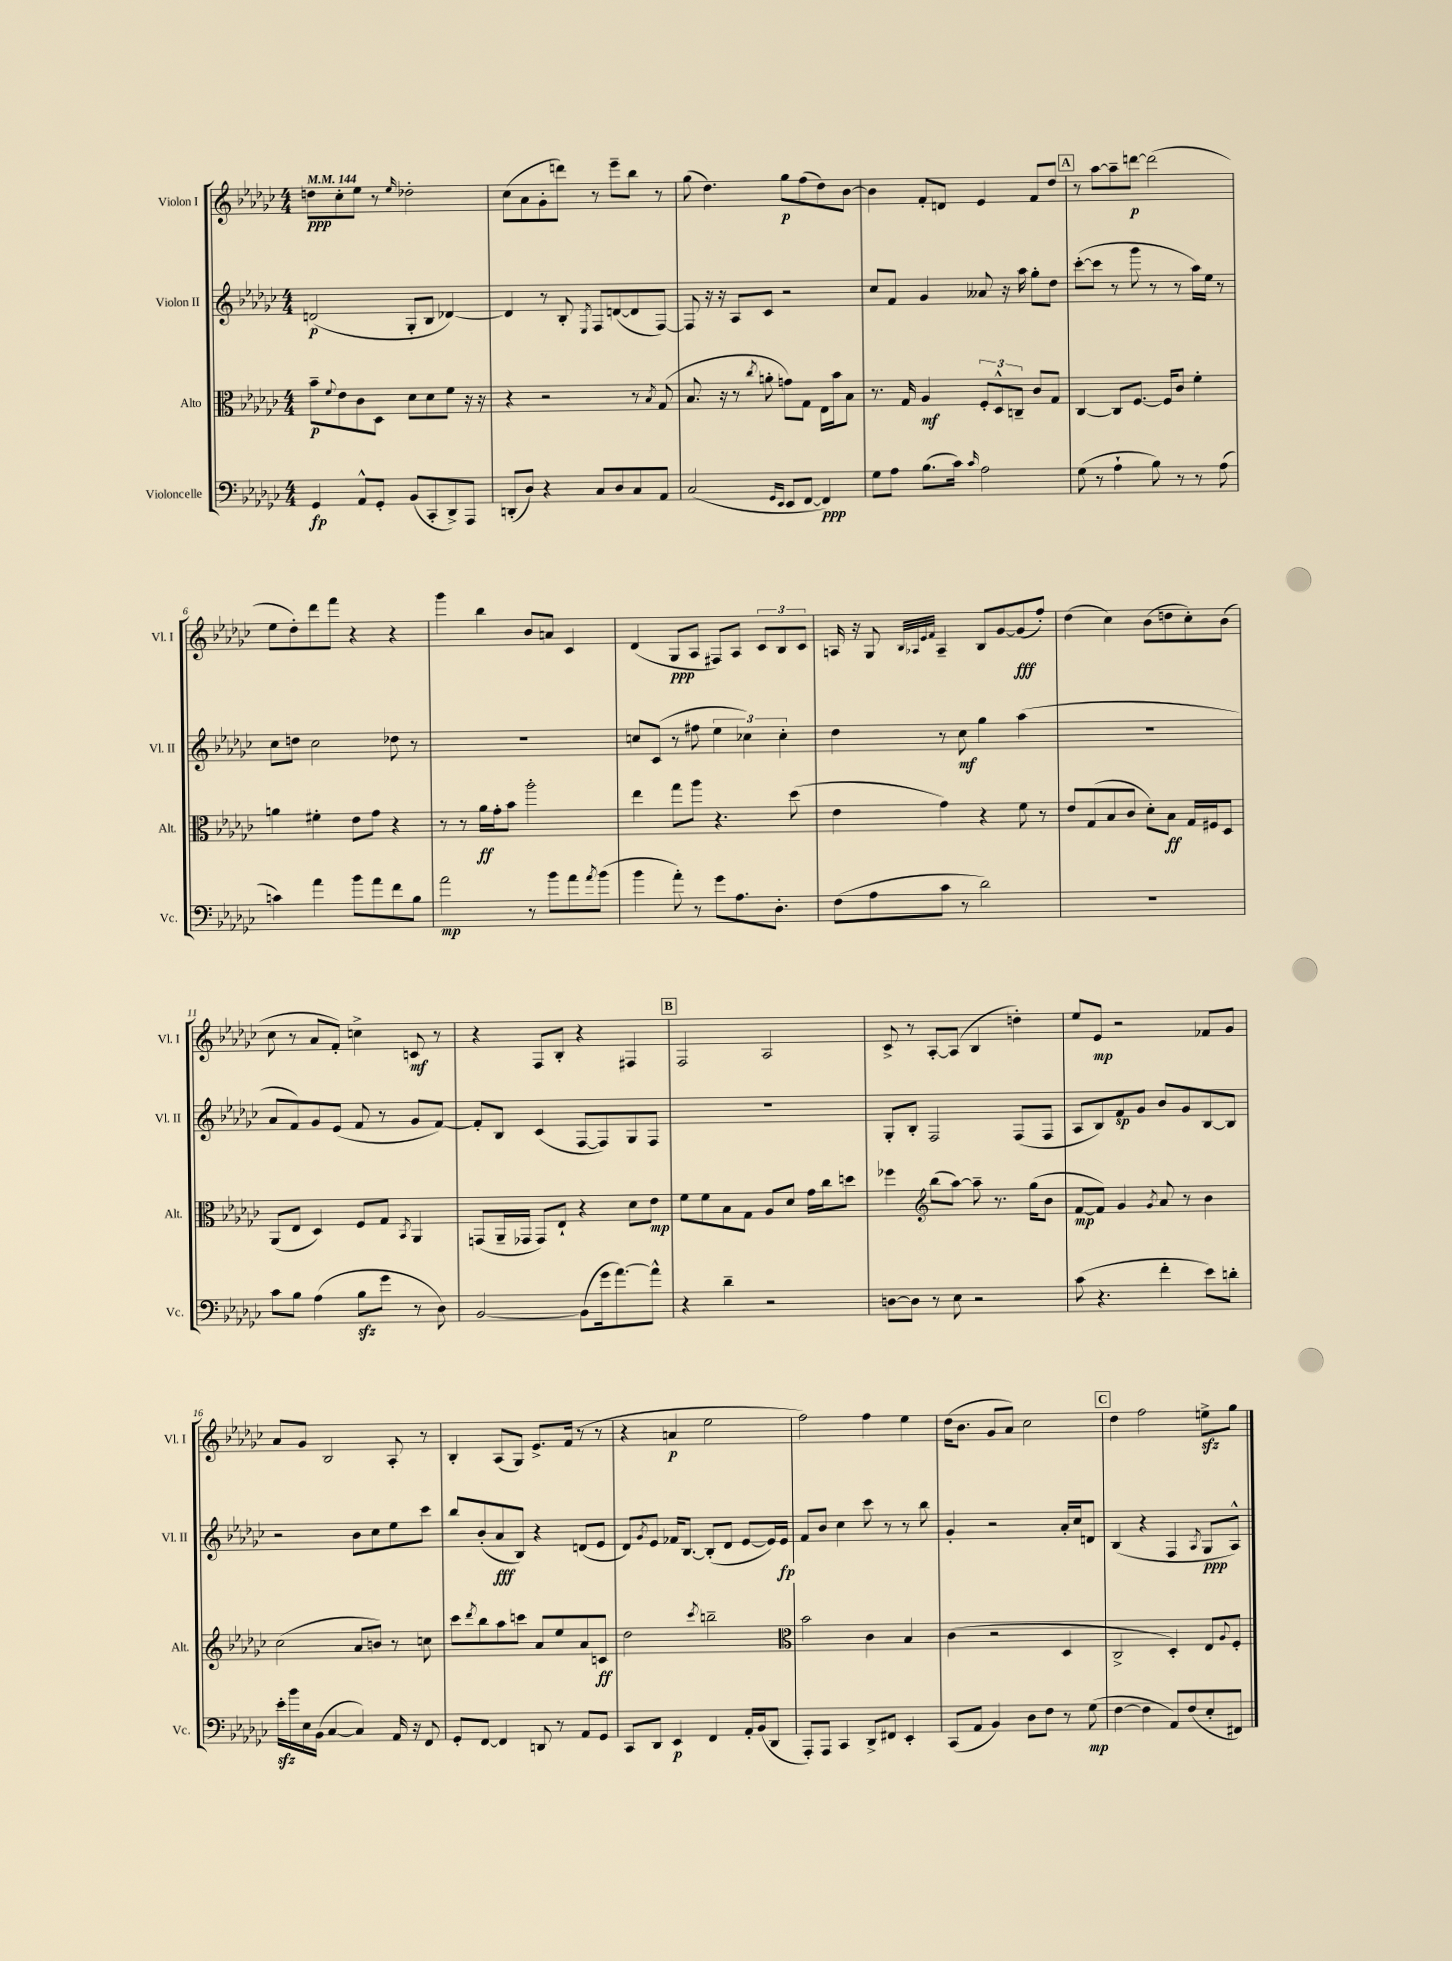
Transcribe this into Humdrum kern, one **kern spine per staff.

**kern	**kern	**kern	**kern
*staff4	*staff3	*staff2	*staff1
*clefF4	*clefC3	*clefG2	*clefG2
*k[b-e-a-d-g-c-]	*k[b-e-a-d-g-c-]	*k[b-e-a-d-g-c-]	*k[b-e-a-d-g-c-]
*M4/4	*M4/4	*M4/4	*M4/4
*MM144	*MM144	*MM144	*MM144
4GG-	8b-~	(2d	8dd
.	8qqf	.	.
.	8e-	.	8cc-'
8AA-^^	8c-	.	8ee-
8GG-'	8D-	.	8r
.	.	.	16qqee-
(8BB-	8d-	8G-'	2dd-'
8CC-'	8d-	8B-	.
8DD-^)	8f	[4d-)	.
8AAA-	16r	.	.
.	16r	.	.
=	=	=	=
(8DD'	4r	4d-]	(8cc-
8D-)	.	.	8a-
4r	2r	8r	8g-'
.	.	8B-'	8ddd)
.	.	8qE-	.
8C-	.	8F	8r
8D-	.	([8d	8eee-~
8C-	8r	8d]	8bb-
.	8qB-	.	.
8AA-	(8G-	[8F)	8r
=	=	=	=
(2C-	8.B-	8F]	(8gg-
.	.	16r	4.dd-)
.	16r	16r	.
.	8r	8A-	.
.	8qcc-	.	.
.	8a'	8c-	.
16qqGG-	.	.	.
16qqEE-	.	.	.
8EE-	8g)	2r	8gg-
[8FF	8G-	.	(8ff
4FF])	16E-	.	8dd-)
.	16b-	.	.
.	8B-	.	[8b-
=	=	=	=
8G-	8.r	8cc-	4b-]
8A-	.	8f	.
.	16G-	.	.
(8.B-	4A-	4g-	8f'
.	.	.	8d
16c-)	.	.	.
16qqc-	.	.	.
2A-	12F'	8a--	4e-
.	12D-^^	.	.
.	.	16r	.
.	12C~	.	.
.	.	16aa-	.
.	8c-	8gg-'	8f
.	8G-	8dd-	8dd-
=	=	=	=
(8G-	[4C-	([8ccc-'	8r
8r	.	8ccc-]	[8aa-
4A-`	8C-]	8r	8aa-~]
.	[8.F	8ggg-	[8ddd
8B-)	.	8r	(2ddd]
.	16F]	.	.
8r	8c-	8r	.
8r	4f'	16aa-)	.
.	.	16ee-	.
(8A-	.	8r	.
=	=	=	=
4c)	4a	8cc-	8ee-
.	.	8dd	8dd-')
4a-	4f#'	2cc-	8ddd-
.	.	.	8fff
8b-	8e-	.	4r
8a-	8g-	.	.
8f	4r	8dd-	4r
8B-	.	8r	.
=	=	=	=
2a-	8r	1r	4ggg-
.	8r	.	.
.	16a-	.	4bb-
.	16g-'	.	.
.	8b-	.	.
8r	2aa-'	.	8b-
8b-	.	.	8a
8a-	.	.	4c-
8qa-	.	.	.
(8b-	.	.	.
=	=	=	=
4b-	4ee-	8cc	(4d-
.	.	(8c-	.
8a-')	8gg-	8r	8G-
8r	8aa-	8ff#	8A-
8g-	4.r	6ee-	8F#)
8.A-	.	.	8A-
.	.	6cc-)	.
.	.	.	12c-
8.D-'	.	.	.
.	.	6cc-'	12B-
.	(8dd-	.	.
.	.	.	12c-
=	=	=	=
(8F	4e-	4dd-	16A
.	.	.	16r
8A-	.	.	8G-
.	.	.	32qqB-
.	.	.	32qqA-
.	.	.	32qqe-
.	.	.	32qqf
8c-	4g-)	8r	4A-~
8r	.	8cc-	.
2d-)	4r	4gg-	8B-
.	.	.	[8g-
.	8f	(4aa-	(8g-]
.	8r	.	8ff')
=	=	=	=
1r	8e-	1r	(4dd-
.	(8G-	.	.
.	8B-	.	4cc-)
.	8c-	.	.
.	8d-')	.	(8b-
.	8B-	.	8dd
.	16G-	.	8cc-')
.	16F#	.	.
.	8D-	.	(8b-
=	=	=	=
8c-	(8AA-	8a-	8cc-
8B-	8E-	8f)	8r
(4A-	4D-)	8g-	8a-
.	.	(8e-	8f')
8B-	8F	8f	4cc^
8g-	8G-	8r	.
.	8qBB-	.	.
8r	4AA-	8g-	8c
8D-)	.	[8f)	8r
=	=	=	=
[2BB-	(8GG	8f']	4r
.	16AA-~	8B-	.
.	16GG-	.	.
.	8GG-)	(4c-	8F
.	8E-`	.	8B-'
(8BB-]	4r	[8F	4r
16g-	.	8F])	.
[8.a-)	.	.	.
.	8d-	8G-	4F#
8a-^^]	8e-	8F	.
=	=	=	=
4r	8f	1r	2F
.	8f	.	.
4d-~	8B-	.	.
.	8G-	.	.
2r	8A-	.	2A-
.	8d-	.	.
.	16g-	.	.
.	16cc-	.	.
.	8dd	.	.
=	=	=	=
[8D	4ff-	8G-'	8c-^
8D]	.	8B-'	8r
*	*clefG2	*	*
8r	(8bb-	2F	[8A-'
8E-	[8aa-)	.	(8A-]
2r	8aa-~]	.	4B-
.	8.r	.	.
.	.	(8F	4dd')
.	(16gg-	.	.
.	8b-	8F	.
=	=	=	=
(8c-	[8f	8A-	8ee-
4.r	8f])	8B-)	8e-
.	4g-	8f	2r
.	.	8g-	.
.	8qg-	.	.
4f'	8a-	8b-	.
.	8r	8g-	.
8e-)	4b-	[8B-	8f-
8d'	.	8B-]	8g-
=	=	=	=
16e-'	(2cc-	2r	8a-
16b-	.	.	.
16E-	.	.	8g-
(16BB-	.	.	.
[4C-	.	.	2B-
4C-])	8a-	8b-	.
.	8b)	8cc-	.
16AA-	8r	8ee-	8A-'
16r	.	.	.
8FF	8cc	8ccc-	8r
=	=	=	=
8GG-'	8ccc-	8bb-	4B-'
.	8qddd-	.	.
[8FF	8bb-	(8b-'	.
4FF]	8aa-	8a-	(8A-
.	8ccc	8B-)	8G-)
8DD	8a-	4r	8.e-^
8r	8ee-	.	.
.	.	.	(16f
8AA-	8a-	(8d	8r
8GG-	8c	8e-	8r
=	=	=	=
8CC-	2dd-	8d-)	4r
.	.	8qg-	.
8DD-	.	8e-	.
4EE-	.	16f-	4a
.	.	[8.B-	.
.	8qccc-	.	.
4FF	2bb~	(8B-']	2ee-
.	.	8d-	.
16AA-'	.	[8e-	.
(16BB-	.	.	.
8DD-	.	16e-])	.
.	.	16e-	.
=	=	=	=
*	*clefC3	*	*
8AAA-')	2b-	8f	2ff)
8AAA-	.	8b-	.
4CC-	.	4cc-	.
8DD-^	4c-	8ccc-	4ff
8FF#	.	8r	.
4EE-'	4B-	8r	4ee-
.	.	8bb-	.
=	=	=	=
(8CC-	(4c-	4g-'	(16dd-
.	.	.	8.b-
8AA-	.	.	.
4BB-)	2r	2r	8g-
.	.	.	8a-)
8D-	.	.	2cc-
8F	.	.	.
8r	4D-	16a-'	.
.	.	16cc-	.
(8G-	.	8d	.
=	=	=	=
[4F	2C-^	(4B-	4dd-
4F]	.	4r	2ff
8AA-)	4D-')	4F	.
(8F	.	.	.
.	.	8qA-	.
8E-'	8E-	8G-	8ee^
.	8qqA-	.	.
8FF#)	8F'	8A-^^)	8gg-
==	==	==	==
*-	*-	*-	*-
